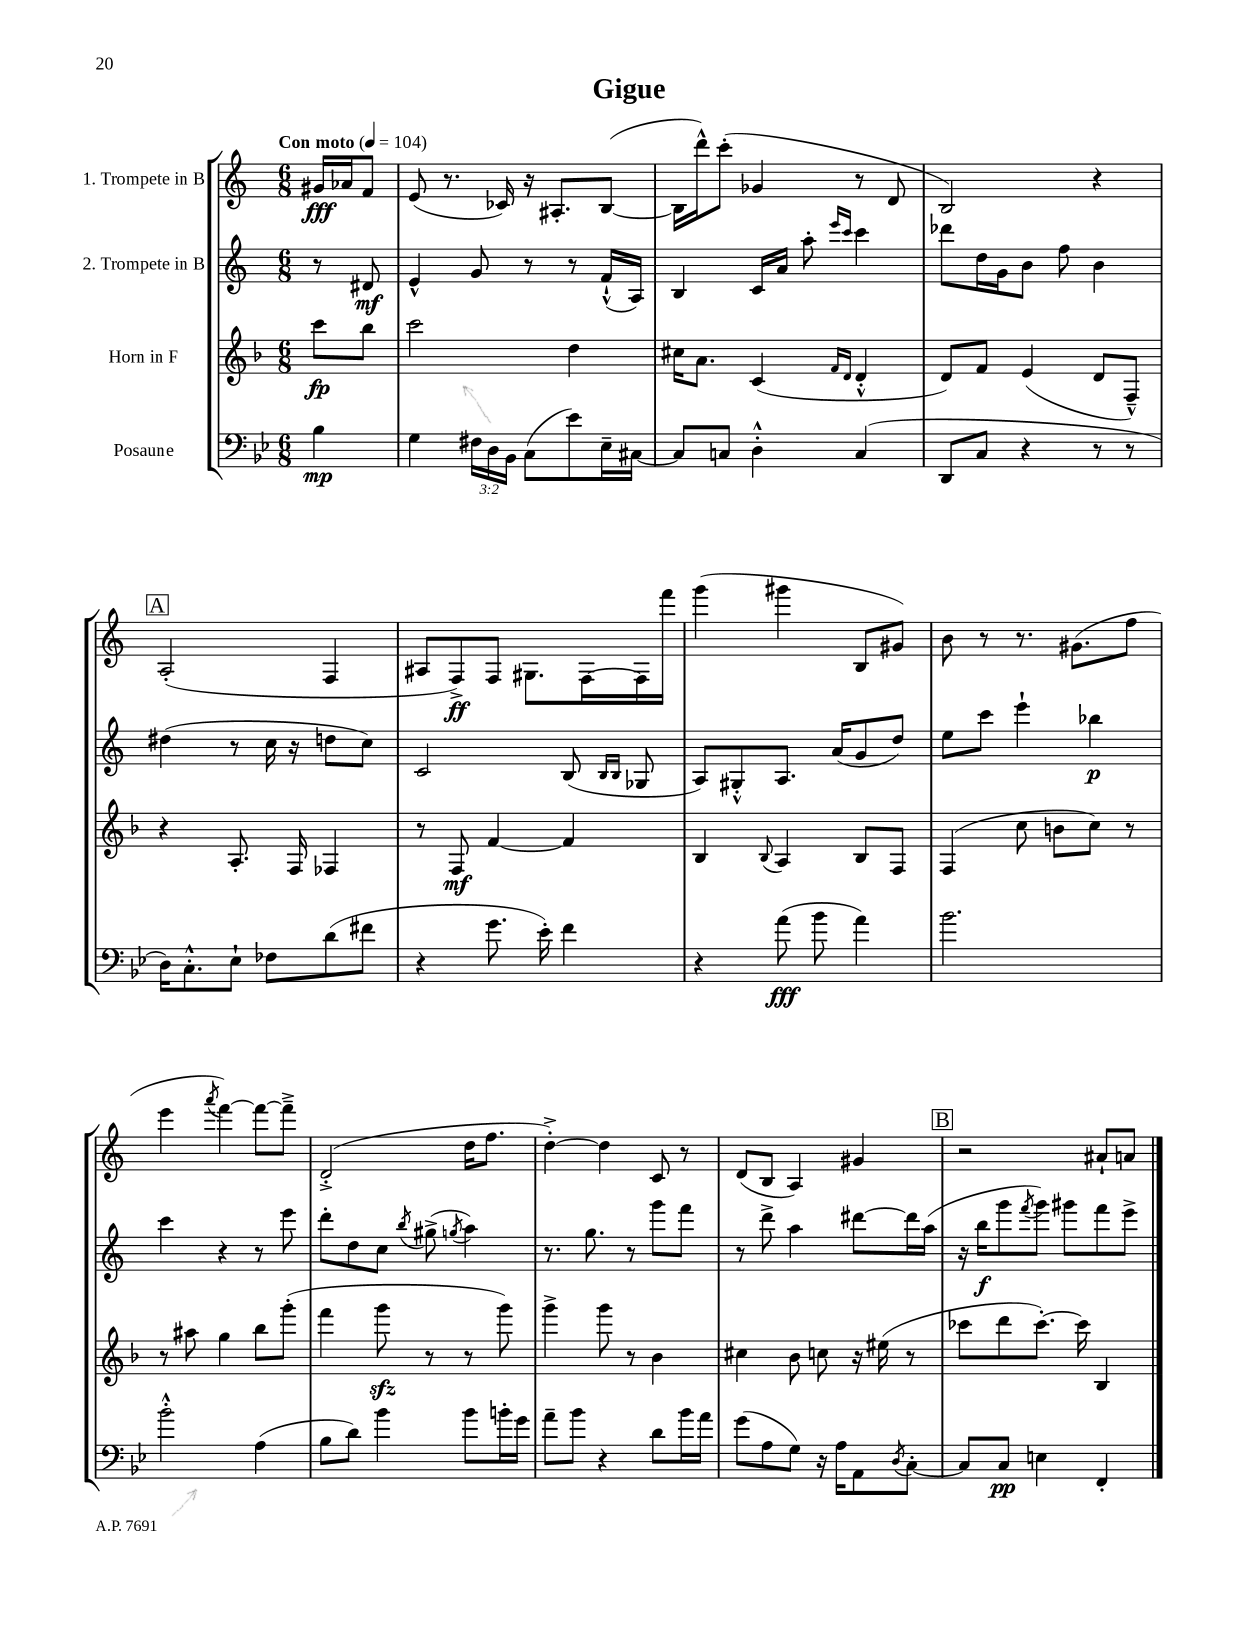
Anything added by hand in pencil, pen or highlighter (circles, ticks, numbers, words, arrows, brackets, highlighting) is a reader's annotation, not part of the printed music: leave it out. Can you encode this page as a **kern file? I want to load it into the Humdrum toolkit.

**kern	**kern	**kern	**kern
*staff4	*staff3	*staff2	*staff1
*clefF4	*clefG2	*clefG2	*clefG2
*k[b-e-]	*k[b-]	*k[]	*k[]
*M6/8	*M6/8	*M6/8	*M6/8
*MM104	*MM104	*MM104	*MM104
4B-	8ccc	8r	16g#
.	.	.	16a-
.	8bb-	8d#	8f
=	=	=	=
4G	2ccc	4e^^	(8e
.	.	.	8.r
24F#	.	8g	.
24D	.	.	.
.	.	.	16c-)
24BB-	.	.	.
(8C	.	8r	16r
.	.	.	8.A#'
8e-)	4dd	8r	.
16E-~	.	(16f`^^	([8B
[16C#	.	16A)	.
=	=	=	=
8C#]	16cc#	4B	16B]
.	8.a	.	16ddd^^)
8C	.	.	(8ccc'
4D'^^	(4c	16c	4g-
.	.	16a	.
.	.	8aa'	.
.	16qqf	16qqeee	.
.	16qqd	16qqccc	.
(4C	4d'^^	4ccc	8r
.	.	.	8d
=	=	=	=
8DD	8d)	8ddd-	2B)
8C	8f	16dd	.
.	.	16g	.
4r	(4e	8b	.
.	.	8ff	.
8r	8d	4b	4r
8r	8F~^^)	.	.
=	=	=	=
16D)	4r	(4dd#	(2A'
8.C'^^	.	.	.
8E-`	8.A'	8r	.
8F-	.	16cc	.
.	16F	16r	.
(8d	4F-	8dd	4F
8f#	.	8cc)	.
=	=	=	=
4r	8r	2c	8A#
.	8F	.	8F^)
8.g	[4f	.	8F
.	.	.	8.G#
16e-')	.	.	.
4f	4f]	(8B	.
.	.	.	[16F
.	.	16qqB	.
.	.	16qqB	.
.	.	8G-	16F]
.	.	.	16fff
=	=	=	=
4r	4B-	8A)	(4ggg
.	.	8G#'^^	.
.	8qqB-	.	.
(8a	4A	8.A	4ggg#
8b-	.	.	.
.	.	(16a	.
4a)	8B-	8g	8B
.	8F	8dd)	8g#)
=	=	=	=
2.b-	(4F	8ee	8b
.	.	8ccc	8r
.	8cc	4eee`	8.r
.	8b	.	.
.	.	.	(8.g#
.	8cc)	4bb-	.
.	8r	.	8ff
=	=	=	=
2b-'^^	8r	4ccc	4eee
.	8aa#	.	.
.	.	.	8qaaa
.	4gg	4r	[4fff)
(4A	8bb-	8r	8fff_
.	(8ggg'	8eee	8fff~^]
=	=	=	=
8B-	4fff	8ddd'	(2d'^
8d)	.	8dd	.
4b-	8ggg	8cc	.
.	.	8qbb	.
.	8r	(8gg#^	.
.	.	8qgg	.
8b-	8r	4aa)	16dd
.	.	.	8.ff
16b'	8ggg)	.	.
16g	.	.	.
=	=	=	=
8a~	4ggg^	8.r	[4dd'^)
8b-	.	.	.
.	.	8.gg	.
4r	8ggg	.	4dd]
.	8r	8r	.
8d	4b-	8ggg	8c
16b-	.	8fff	8r
16a	.	.	.
=	=	=	=
(8g	4cc#	8r	(8d
8A	.	8ddd^	8B
8G)	8b-	4aa	4A)
16r	8cc	.	.
16A	.	.	.
8AA	16r	[8ddd#	4g#
.	(16ee#	.	.
8qD	.	.	.
[8C'	8r	16ddd#]	.
.	.	(16aa	.
=	=	=	=
8C]	8ccc-	16r	2r
.	.	16bb	.
8C	8ddd	8ggg	.
.	.	8qfff	.
4E	[8.ccc-')	8ggg)	.
.	.	8ggg#	.
.	16ccc-]	.	.
4FF'	4B-	8fff	8a#`
.	.	8eee^	8a
==	==	==	==
*-	*-	*-	*-
